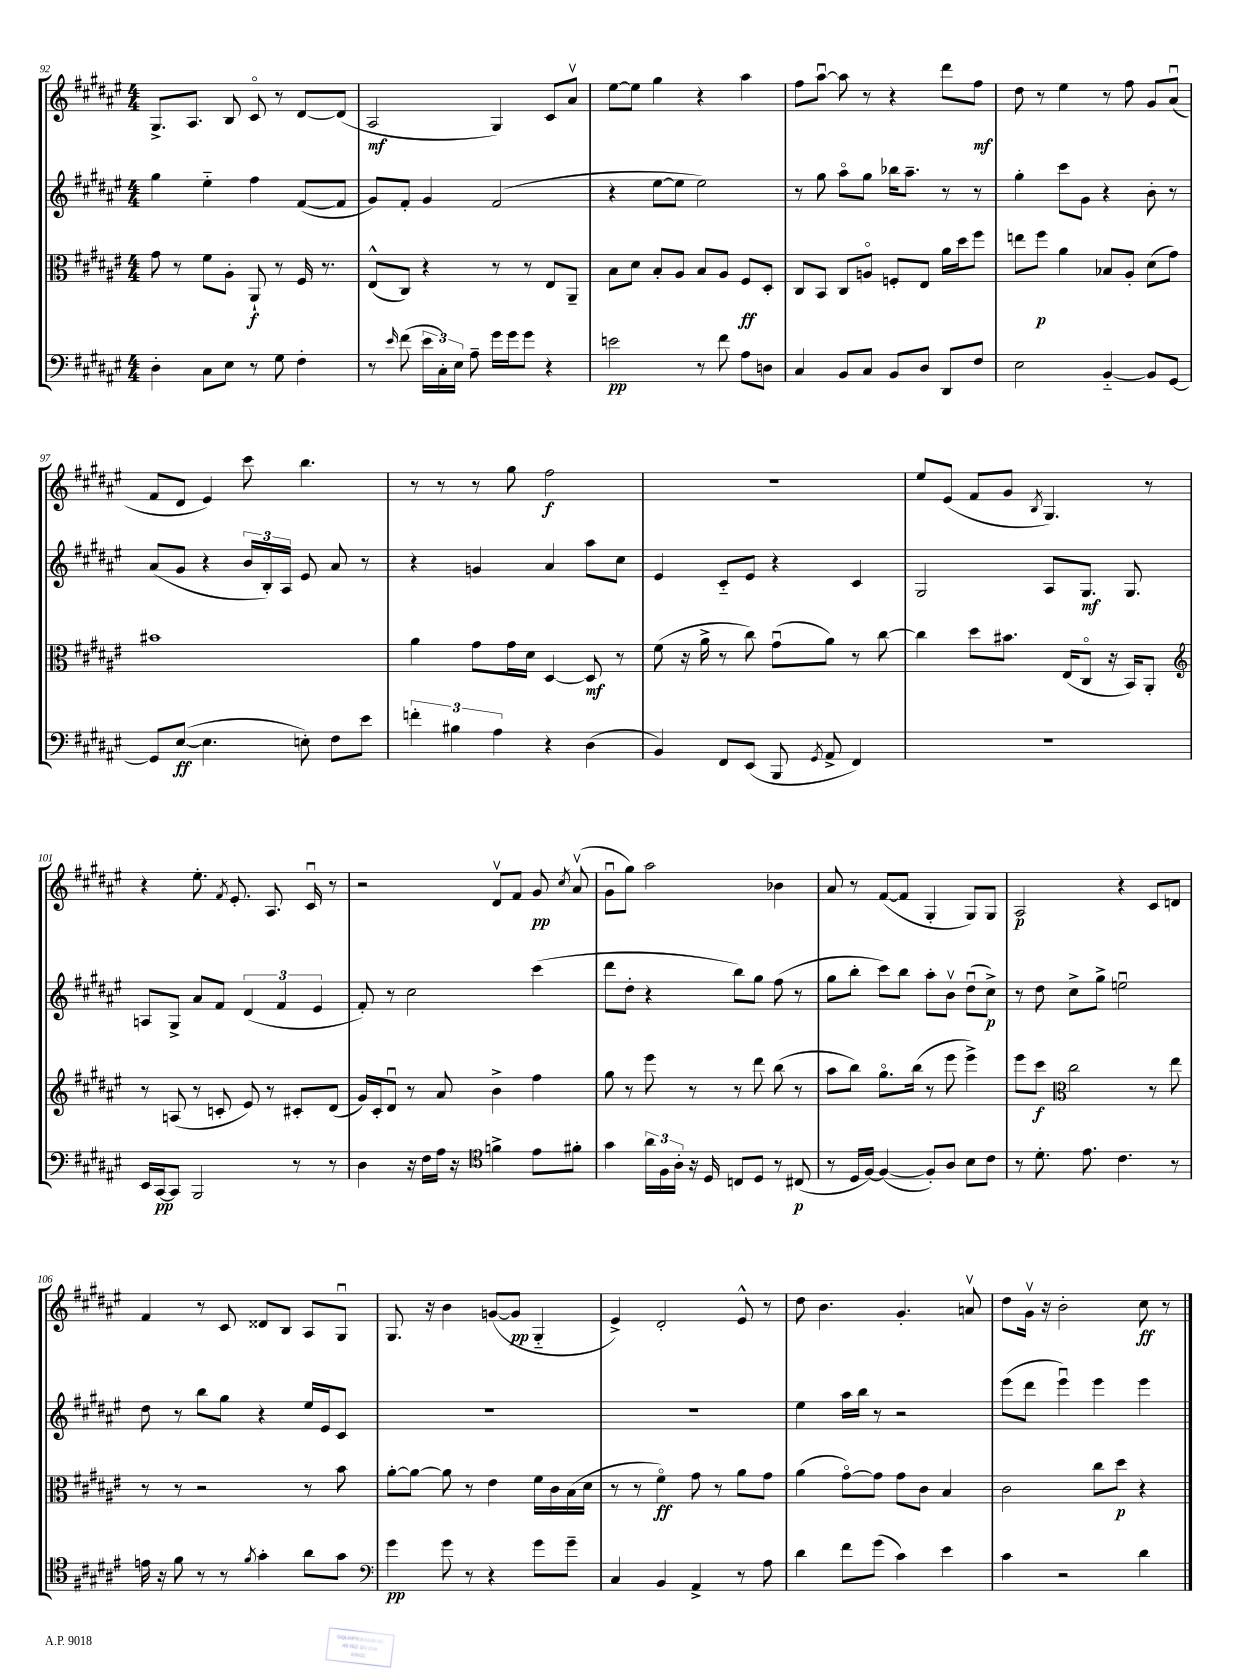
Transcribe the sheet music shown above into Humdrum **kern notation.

**kern	**kern	**kern	**kern
*staff4	*staff3	*staff2	*staff1
*clefF4	*clefC3	*clefG2	*clefG2
*k[f#c#g#d#a#e#]	*k[f#c#g#d#a#e#]	*k[f#c#g#d#a#e#]	*k[f#c#g#d#a#e#]
*M4/4	*M4/4	*M4/4	*M4/4
4D#'\	8g#\	4gg#\	8.G#^/L
.	8r	.	.
.	.	.	8.A#/J
8C#\L	8f#\L	4ee#'~\	.
8E#\J	8A#'\J	.	8B/
8r	8AA#`/	4ff#\	8c#o/
8G#\	8r	.	8r
4F#'\	16F#/	([8f#/L	[8d#/L
.	8.r	.	.
.	.	8f#/]J	(8d#/]J
=	=	=	=
8r	(8E#^^/L	8g#/L)	2A#/
16qqe#/	.	.	.
(8f#\	8C#/J)	8f#'/J	.
24e#\LL	4r	4g#/	.
24C#'\)	.	.	.
24E#\JJ	.	.	.
8A#~\	.	.	.
16g#\LL	8r	(2f#/	4G#/)
16g#\J	.	.	.
8g#\J	8r	.	.
4r	8E#/L	.	8c#/L
.	8AA#~/J	.	8a#v/J
=	=	=	=
2e\	8B\L	4r	[8ee#\L
.	8d#\J	.	8ee#\]J
.	8B'/L	[8ee#\L	4gg#\
.	8A#/J	8ee#\]J	.
8r	8B/L	2ee#\)	4r
8f#\	8A#/J	.	.
8A#\L	8F#/L	.	4aa#\
8D\J	8D#'/J	.	.
=	=	=	=
4C#/	8C#/L	8r	8ff#\L
.	8BB/J	8gg#\	[8aa#u\J
8BB/L	8C#/L	8aa#o\L	8aa#\]
8C#/J	8Ao/J	8gg#\J	8r
8BB/L	8F'/L	16bb-\LK	4r
.	.	8.aa#~\J	.
8D#/J	8E#/J	.	.
8DD#/L	16a#\LL	8r	8ddd#\L
.	16dd#\J	.	.
8F#/J	8ff#\J	8r	8ff#\J
=	=	=	=
2E#\	8ee\L	4gg#'\	8dd#\
.	8ff#\J	.	8r
.	4a#\	8ccc#\L	4ee#\
.	.	8g#\J	.
[4BB'~/	8B-/L	4r	8r
.	8A#'/J	.	8ff#\
8BB/]L	(8d#\L	8b'\	8g#/L
[8GG#/J	8g#\J)	8r	(8a#u/J
=	=	=	=
8GG#/]L	1b#	(8a#/L	8f#/L
([8E#/J	.	8g#/J	8d#/J
4.E#\]	.	4r	4e#/)
.	.	24b/LL	8ccc#\
.	.	24B'/)	.
.	.	24A#/JJ	.
8E'\)	.	8e#/	4.bb\
8F#\L	.	8a#/	.
8e#\J	.	8r	.
=	=	=	=
6f'\	4a#\	4r	8r
.	.	.	8r
6B#\	.	.	.
.	8g#\L	4g/	8r
6A#\	.	.	.
.	16g#\L	.	8gg#\
.	16d#\JJ	.	.
4r	[4D#/	4a#/	2ff#\
(4D#\	8D#/]	8aa#\L	.
.	8r	8cc#\J	.
=	=	=	=
4BB/)	(8f#\	4e#/	1r
.	16r	.	.
.	16a#^\	.	.
8FF#/L	8r	8c#'~/L	.
(8EE#/J	8cc#\)	8e#/J	.
8BBB/	(8g#u\L	4r	.
8qGG#/	.	.	.
8AA#^/	8a#\J)	.	.
4FF#/)	8r	4c#/	.
.	[8cc#\	.	.
=	=	=	=
1r	4cc#\]	2G#/	8ee#/L
.	.	.	(8e#/J
.	8dd#\L	.	8f#/L
.	8.b#\J	.	8g#/J
.	.	.	8qB/
.	.	8A#/L	4.G#/)
.	(16E#/LK	.	.
.	8C#o/J	8.G#/J	.
.	16r	.	.
.	16BB/LK)	8.G#/	.
.	8AA#'/J	.	8r
=	=	=	=
*	*clefG2	*	*
16EE#/LL	8r	8A/L	4r
[16CC#/J	.	.	.
8CC#/]J	(8A/	8G#^/J	.
2BBB/	8r	8a#/L	8.ee#'\
.	8c'/	8f#/J	.
.	.	.	8qf#/
.	.	.	8.e#'/
.	8e#/)	(6d#/	.
.	8r	.	8.A#/
.	.	6f#/	.
8r	8c#'/L	.	.
.	.	.	16c#u/
.	.	6e#/	.
8r	(8d#/J	.	8r
=	=	=	=
4D#\	16g#/LL)	8f#'/)	2r
.	16c#'/J	.	.
.	8d#u/J	8r	.
16r	8r	2cc#\	.
16F#\LL	.	.	.
16A#\JJ	8a#/	.	.
16r	.	.	.
*clefC4	*	*	*
4f^\	4b^\	.	8d#v/L
.	.	.	8f#/J
8e#\L	4ff#\	(4ccc#\	8g#/
.	.	.	8qcc#/
8f#'\J	.	.	(8a#v/
=	=	=	=
4g#\	8gg#\	8ddd#\L	8g#u\L
.	8r	8dd#'\J	8gg#\J)
24a#\LL	8eee#\	4r	2aa#\
24F#\	.	.	.
24A#'\JJ	.	.	.
16r	8r	.	.
16D#/	.	.	.
8C/L	8r	8bb\L)	.
8D#/J	8ddd#\	8gg#\J	.
8r	(8bb\	(8ff#\	4b-\
(8C#/	8r	8r	.
=	=	=	=
8r	8aa#\L	8gg#\L	8a#/
16D#/LL	8bb\J)	8bb'\J	8r
[16F#/JJ)	.	.	.
(4F#/_	8.gg#o\L	8ccc#\L)	([8f#/L
.	.	8bb\J	8f#/]J
.	(16bb\Jk	.	.
8F#'/]L)	8r	8aa#'\L	4G#'/
8A#/J	8eee#\	8bv\J	.
8B\L	4eee#^\)	(8dd#u\L	8G#/L)
8c#\J	.	8cc#^\J)	8G#/J
=	=	=	=
8r	8eee#\L	8r	2A#/
8.d#'\	8ccc#\J	8dd#\	.
*	*clefC3	*	*
.	2cc#\	8cc#^\L	.
8.e#\	.	.	.
.	.	8gg#^\J	.
4.c#\	.	2eeu\	4r
.	8r	.	8c#/L
8r	8ee#\	.	8d/J
=	=	=	=
16e\	8r	8dd#\	4f#/
16r	.	.	.
8f#\	8r	8r	.
8r	2r	8bb\L	8r
8r	.	8gg#\J	8c#/
8qf#/	.	.	.
4g#'\	.	4r	8d##/L
.	.	.	8B/J
8a#\L	8r	16ee#/LL	8A#/L
.	.	16e#/J	.
8g#\J	8b\	8c#/J	8G#u/J
=	=	=	=
*clefF4	*	*	*
4g#\	[8a#'\L	1r	8.G#/
.	8a#\_J	.	.
.	.	.	16r
8g#\	8a#\]	.	4b\
8r	8r	.	.
4r	4e#\	.	([8g/L
.	.	.	8g/]J
8g#\L	16f#\LL	.	4G#'~/
.	16c#\	.	.
8g#~\J	(16B\	.	.
.	16d#\JJ	.	.
=	=	=	=
4C#/	8r	1r	4e#^/)
.	8r	.	.
4BB/	4f#o\)	.	2d#'/
4AA#^/	8g#\	.	.
.	8r	.	.
8r	8a#\L	.	8e#^^/
8A#\	8g#\J	.	8r
=	=	=	=
4d#\	(4a#\	4ee#\	8dd#\
.	.	.	4.b\
8f#\L	[8g#o\L)	16aa#\LL	.
.	.	16bb\JJ	.
(8g#\J	8g#\]J	8r	.
4c#\)	8g#\L	2r	4.g#'/
.	8c#\J	.	.
4e#\	4B/	.	.
.	.	.	8av/
=	=	=	=
4c#\	2c#\	(8eee#\L	8dd#\L
.	.	8ddd#\J	16g#v\Jk
.	.	.	16r
2r	.	4eee#u\)	2b'\
.	8cc#\L	4eee#\	.
.	8dd#\J	.	.
4d#\	4r	4eee#\	8cc#\
.	.	.	8r
==	==	==	==
*-	*-	*-	*-
